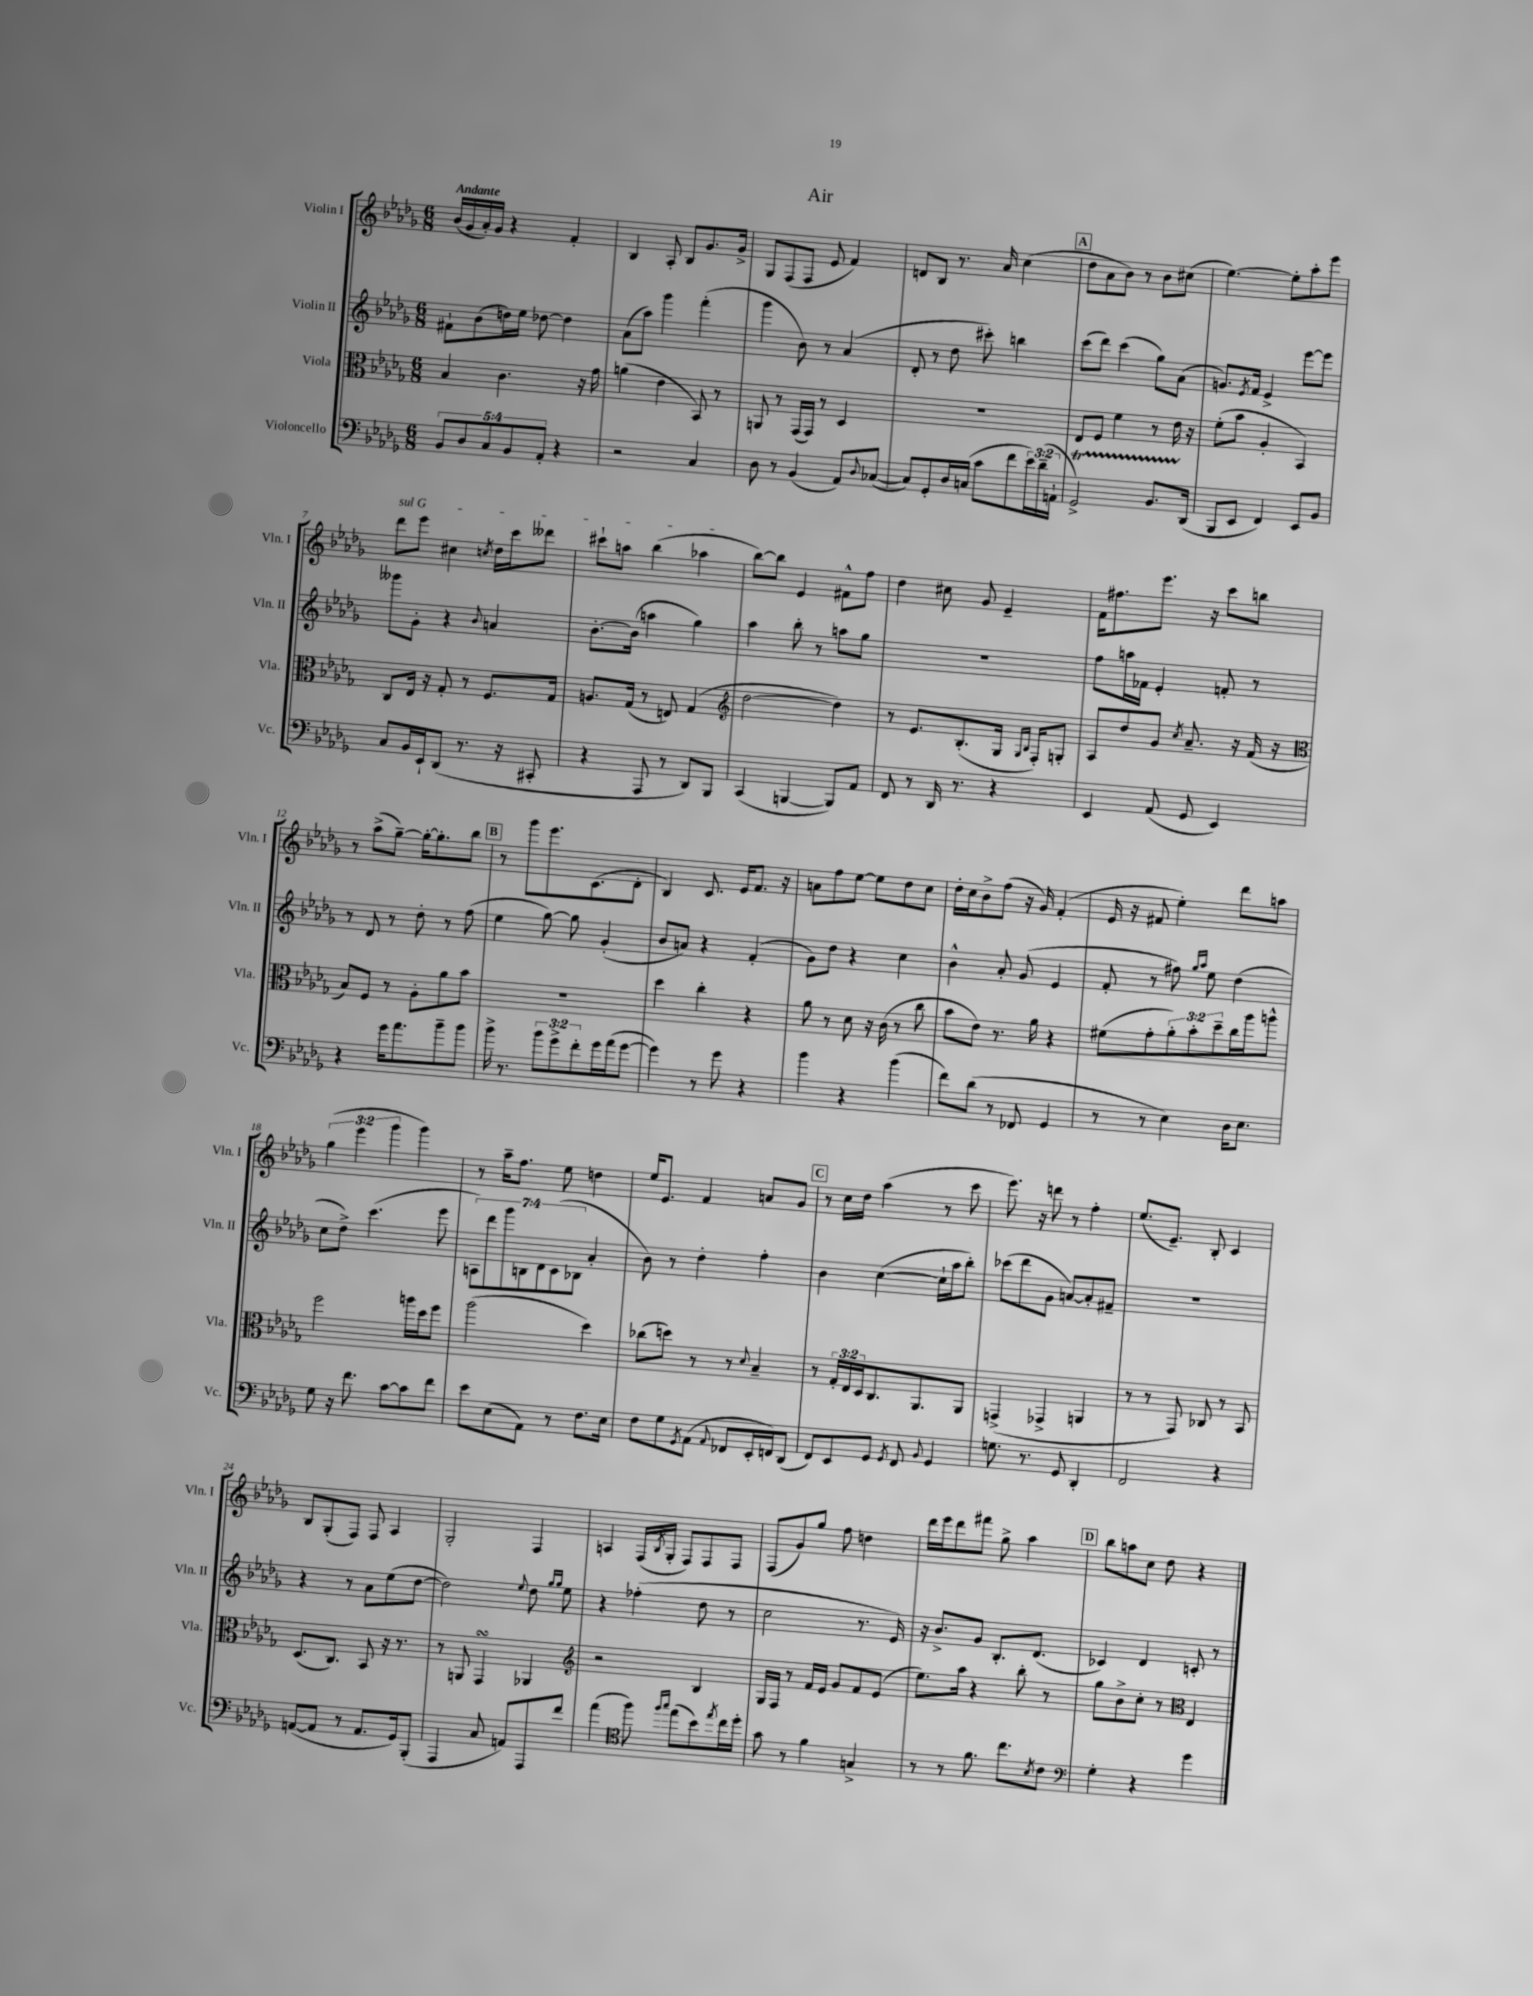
\header { title = "Air" }
<<
\new StaffGroup <<
\new Staff = "s0" \with { instrumentName = "Violin I" shortInstrumentName = "Vln. I" } {
    \clef treble \key des \major \numericTimeSignature \time 6/8 \override Staff.TupletNumber.text = #tuplet-number::calc-fraction-text \tempo "Andante"
    bes'16( ges'16 aes'16-.) ges'16 r4 f'4-. |
    bes4 aes8-. bes8 ges'8. ges'16-> |
    ges8 f8( f8 ees'8 f'4) |
    d'8 bes8 r8. aes'16 c''4( |
    \mark \markup { \box "A" } des''8 aes'8 bes'8) r8 bes'8 cis''8( |
    ees''4.~) ees''8-. aes''8-. ees'''8 |
    \once \override TextSpanner.bound-details.left.text = \markup { \italic "sul G" } des'''8\startTextSpan ees'''8 cis''4 \acciaccatura { c''8 } des''16 c'''16 deses'''8 |
    cis'''8-! a''8 bes''4( aes''4\stopTextSpan |
    bes''8~) bes''8 ees'4 fis'8-^ f''8 |
    des''4 cis''8 ges'8 ees'4-- |
    f'16 fis''8. ees'''8. r16 c'''8 b''8 |
    r8 aes''8->( ges''8~--) ges''16~-. ges''8.-. bes''8 |
    \mark \markup { \box "B" } r8 ges'''8 ees'''8. c'8.( des'8-. |
    bes4) c'8. ees'16 f'8. r16 |
    a'8 f''8 ees''8~ ees''8 des''8 c''8 |
    des''16-. c''16 bes'8-> f''8( r16 ges'16) f'4-.( |
    ees'16 r16 fis'8 ees''4-.) des'''8 a''8 |
    \tuplet 3/2 { ges''4( ees'''4 ges'''4 } ges'''4) |
    r8 aes''16-- f''8. ees''8 d''4 |
    ees''16 ees'8. f'4 a'8 ges'8 |
    \mark \markup { \box "C" } r8 c''16 des''16 aes''4( r8 c'''8 |
    ees'''8.) r16 d'''8 r8 f''4-. |
    ees''8.( ees'8.--) bes8-. c'4 |
    bes8 ges8-.( f8) f8 aes4 |
    ges2-. f4 |
    a4 f16( \acciaccatura { bes8 } ges16-. f8) f8 f8 |
    f8( ges'8) ges''8 f''8 d''4 |
    des'''16 ees'''16 des'''8 fis'''8 ges''8-> aes''4 |
    \mark \markup { \box "D" } bes''8 a''8 c''8 des''8 r4 \bar "|." |
}
\new Staff = "s1" \with { instrumentName = "Violin II" shortInstrumentName = "Vln. II" } {
    \clef treble \key des \major \numericTimeSignature \time 6/8 \override Staff.TupletNumber.text = #tuplet-number::calc-fraction-text
    fis'8-! bes'8( d''16) ees''16 des''8~ des''4 |
    aes'8( aes''8) ges'''4 f'''4-.( |
    ges'''4 bes'8) r8 aes'4( |
    des'8-. r8 des''8 cis'''8-.) b''4 |
    \mark \markup { \box "A" } c'''8( des'''8) c'''4( ges''8) aes'8( |
    g'8.) \acciaccatura { ees'8 } f'16 ees'4-> ees'''8~ ees'''8 |
    geses'''8 ges'8-. r4 \appoggiatura { bes'8 } a'4 |
    bes'8.~-. bes'16( a''4 ges''4) |
    aes''4 bes''8-. r8 a''8 ges''8 |
    R2. |
    f''8 a''16 fes'16 ees'4-. f'8-. r8 |
    r8 des'8 r8 des''8-. r8 f''8( |
    \mark \markup { \box "B" } ees''4 ges''8~) ges''8 ges'4-.( |
    bes'8 a'8) r4 f'4-.( |
    ges'8) des''8 r4 c''4 |
    bes'4-^ aes'8-. ges'8( ees'4 |
    f'8-. r8 fis''8) \grace { ges''16 aes''16 } ees''8 des''4( |
    c''8 des''8->) c'''4.( ees'''8 |
    \tuplet 7/4 { a8) des'''8 ges'''8 b8 des'8 c'8( bes8 } aes'4-. |
    bes'8) r8 des''4-. f''4-. |
    \mark \markup { \box "C" } bes'4 c''4~( c''16-! aes''16 bes''8-.) |
    ces'''8( des'''8 ges'8 a'8~) a'8-. fis'8-- |
    R2. |
    r4 r8 aes'8 ees''8( des''8~ |
    des''2) \appoggiatura { ees''8 } des''8 \grace { ges''16 ges''16 } ees''8 |
    r4 fes''4-.( des''8 r8 |
    c''2 r8. ees'16) |
    r16 bes'8.-> ges'8 bes8.-. des'8.( |
    \mark \markup { \box "D" } ces'4) des'4 c'8-. r8 \bar "|." |
}
\new Staff = "s2" \with { instrumentName = "Viola" shortInstrumentName = "Vla." } {
    \clef alto \key des \major \numericTimeSignature \time 6/8 \override Staff.TupletNumber.text = #tuplet-number::calc-fraction-text
    bes4 c'4. r16 ges'16 |
    a'4( ees'4 bes,8) r8 |
    a,8 r8 ges,16( ges,16) r8 des4 |
    r2. |
    \mark \markup { \box "A" } ees8 f8 f'4 r8 ees'16 r16 |
    f'8-.( bes'8 aes4-. bes,4) |
    c8 ees16 r16 ges8-. r8 f8. ges16 |
    a8. ges16( r8 e8) ges4( |
    \clef treble des''2~ des''4) |
    r8 ees'8. bes8.-.( ges16 \grace { ges16 bes16 } f16-.) g8-. |
    aes8 des''8 ges'8 \acciaccatura { c''8 } aes'8.-- r16 f'16( r16 |
    \clef alto bes8) f8 r8 aes8-. aes'8 bes'8 |
    \mark \markup { \box "B" } r2. |
    des''4 c''4-. r4 |
    aes'8 r8 des'8 r16 c'16( r8 c''8 |
    bes'8 ees'8) r8. aes'16 r4 |
    fis'8( ges'8-. \tuplet 3/2 { aes'8-.) bes'8-. des''8-- } c''16 aes''16 a''8-^ |
    f''2 a''16 des''16 f''8 |
    aes''2( des''4) |
    ces''8( d''8) r8 r8 \appoggiatura { des'8 } bes4-- |
    \mark \markup { \box "C" } r8 \tuplet 3/2 { ges16-. ees16 des16 } c8. aes,8. aes,8 |
    g,4->( ges,4-> a,4 |
    r8 r8 ges,8) ces8 r8 bes,8 |
    des8.( c8.) bes,8 r16 r8. |
    r8 a,8 ges,4\turn aes,4 |
    \clef treble r2 bes4 |
    ges16 f16 r8 f'16 ees'16 ges'8 f'8 ees'8( |
    ees''8.) aes''16 r4 bes''8-. r8 |
    \mark \markup { \box "D" } ges''8 bes'8-> c''8-. r8 \clef alto ees4 \bar "|." |
}
\new Staff = "s3" \with { instrumentName = "Violoncello" shortInstrumentName = "Vc." } {
    \clef bass \key des \major \numericTimeSignature \time 6/8 \override Staff.TupletNumber.text = #tuplet-number::calc-fraction-text
    \tuplet 5/4 { bes,8 des8 c8 bes,8 aes,8-. } r4 |
    r2 c4 |
    des8 r8 bes,4( aes,8) \appoggiatura { des8 } ces8~( |
    ces8) ges,8-. des16 c16( c'8 f'8 \tuplet 3/2 { ees'16) des'16--( a,16-! } |
    \mark \markup { \box "A" } ges,2->\startTrillSpan) bes,8. des,16\stopTrillSpan( |
    bes,,8 ees,8 f,4) ees,8 bes,8 |
    c8 bes,16 ees,16-! des,8( r8. r16 cis,8-. |
    r4 aes,,8 r8 des,8) bes,,8 |
    c,4( b,,4~ b,,8) aes,8 |
    f,8 r8 des,16 r8. r4 |
    ees,4 aes,8( ges,8 ees,4) |
    r4 ges'16 aes'8. bes'8-- bes'8 |
    \mark \markup { \box "B" } bes'16-> r8. \tuplet 3/2 { bes'8 ges'8-> f'8-. } ges'16 aes'16( ges'8~ |
    ges'4) r8 ges'8 r4 |
    bes'4 r4 bes'4( |
    f'8) des'8( r8 fes,8 ges,4 |
    r8 r8 ees4) des16 ees8. |
    ges8 r16 f'8. c'8~ c'8 f'8 |
    ees'8 ees8( aes,8) r8 f8. ees16 |
    f8 ges8 \acciaccatura { ges,8 } aes,8( \appoggiatura { aes,8 } fes,8 ees,16-. f,16) des,8( |
    \mark \markup { \box "C" } f,8) ees,8 ges,8 \acciaccatura { ges,8 } f,8 \appoggiatura { bes,8 } ges,4 |
    g8. r8. ges,8 des,4-. |
    f,2 r4 |
    a,8~( a,8 r8 a,8. ges,16) bes,,8-.( |
    aes,,4 c8 a,8) aes,,8 f'8 |
    aes'4( \clef tenor f''8) \grace { f''16 ges''16 } ees''8( bes'8) \acciaccatura { ees''8 } c''16 des''16-. |
    ges'8 r8 f'4 g4-> |
    r8 r8 f'8. c''8. \acciaccatura { bes8 } c'8 |
    \mark \markup { \box "D" } \clef bass ges4-. r4 ges'4 \bar "|." |
}
>>
>>
